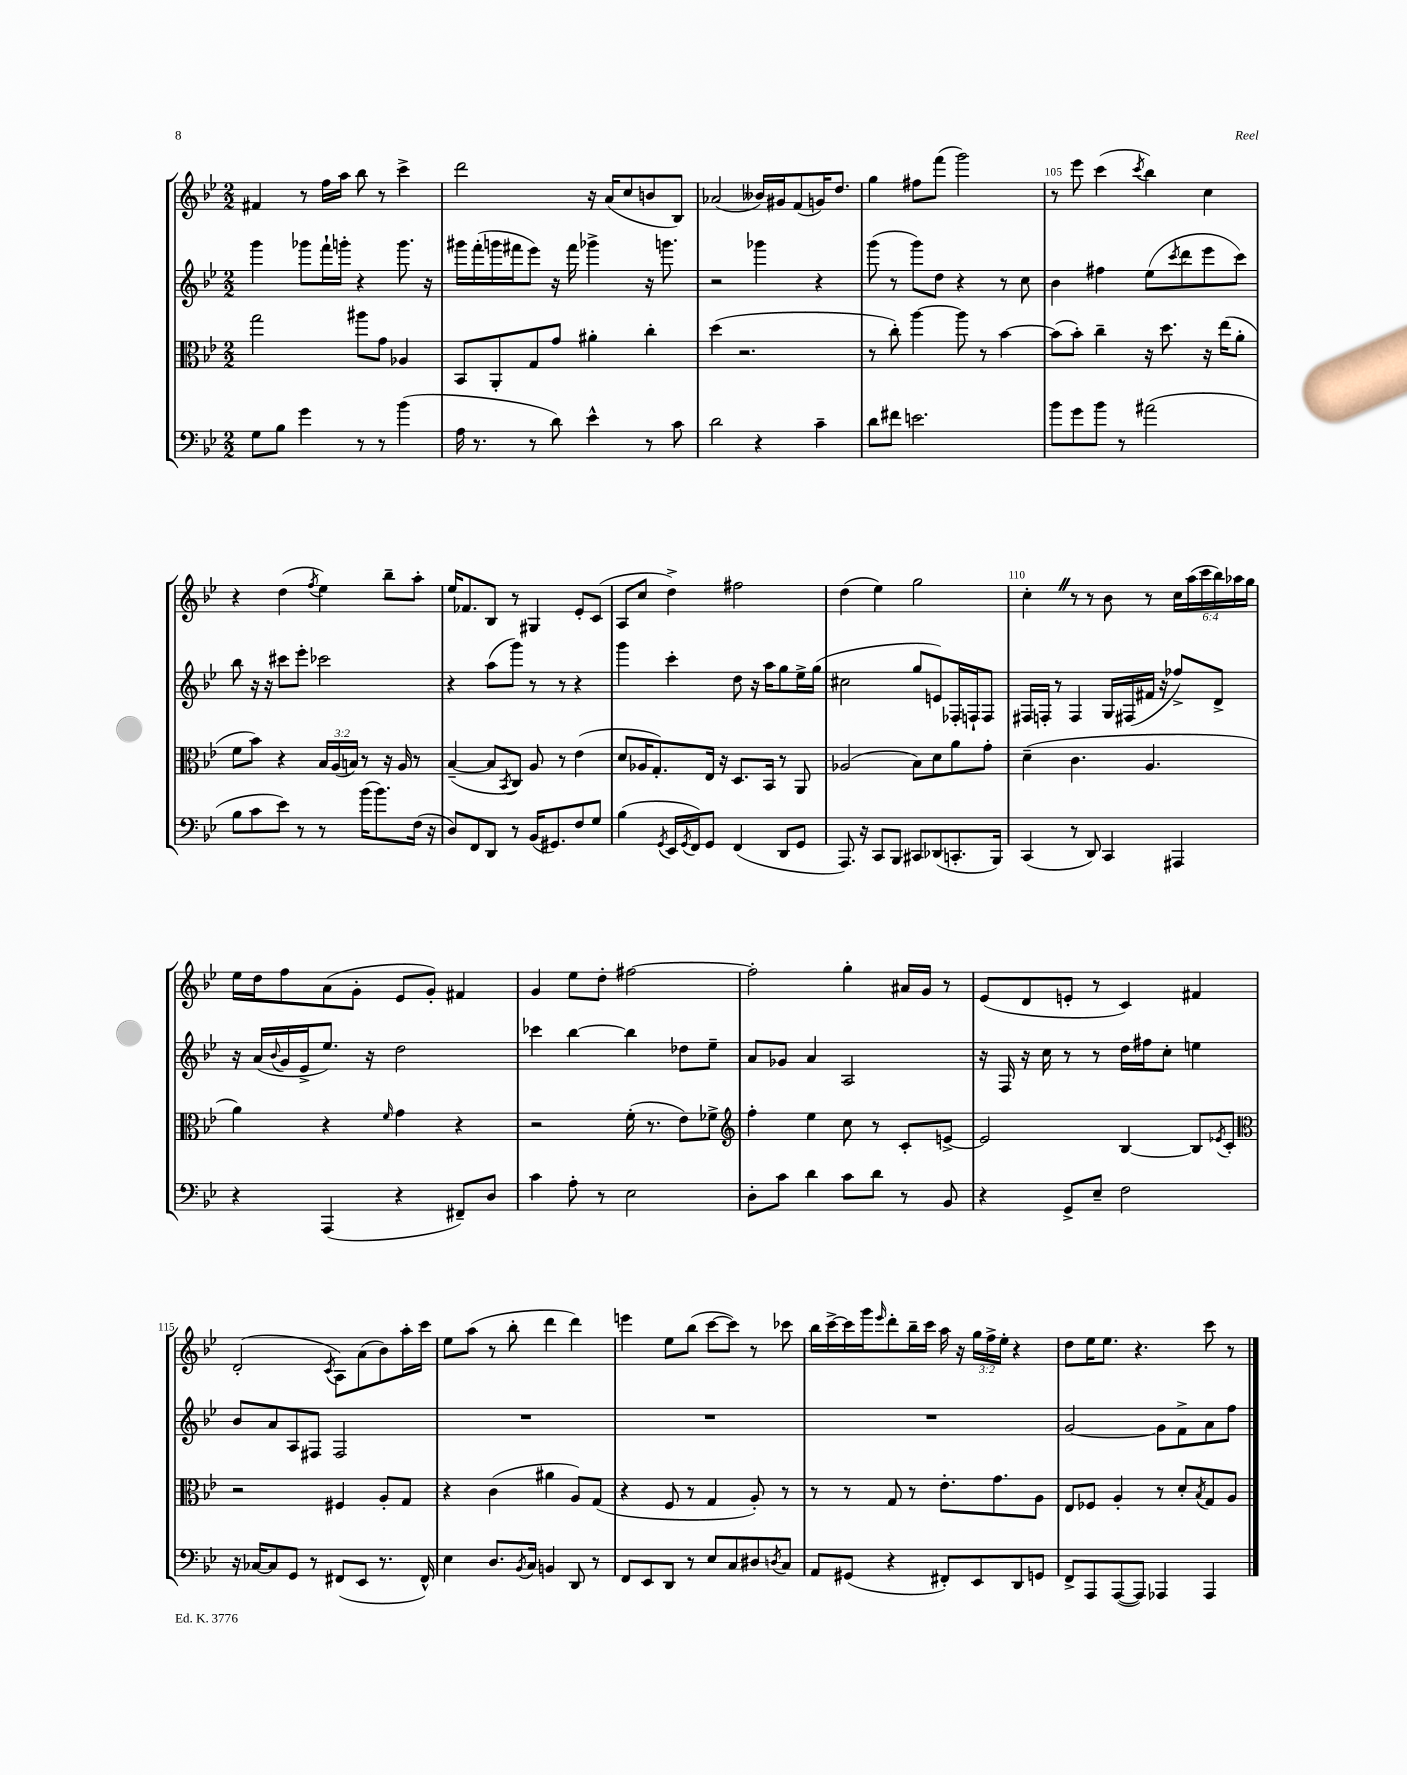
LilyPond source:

<<
\new StaffGroup <<
\new Staff = "s0" {
    \clef treble \key bes \major \numericTimeSignature \time 2/2 \override Staff.TupletNumber.text = #tuplet-number::calc-fraction-text
    fis'4 r8 f''16 a''16 bes''8 r8 c'''4-> |
    d'''2 r16 a'16( c''8 b'8 bes8) |
    aes'2( beses'16) gis'16 f'8( g'16) d''8. |
    g''4 fis''8 f'''8( g'''2) |
    r8 ees'''8 c'''4( \acciaccatura { c'''8 } bes''4) c''4 |
    r4 d''4( \acciaccatura { f''8 } ees''4) bes''8-- a''8-. |
    ees''16 fes'8. bes8 r8 gis4 ees'8-. c'8( |
    a8 c''8 d''4->) fis''2 |
    d''4( ees''4) g''2 |
    c''4-. \once \override BreathingSign.text = \markup { \musicglyph "scripts.caesura.straight" } \breathe r8 r8 bes'8 r8 \tuplet 6/4 { c''16 a''16( c'''16 bes''16) aes''16 g''16 } |
    ees''16 d''16 f''8 a'8( g'8-. ees'8 g'8-.) fis'4 |
    g'4 ees''8 d''8-. fis''2~ |
    fis''2-. g''4-. ais'16 g'16 r8 |
    ees'8( d'8 e'8-. r8 c'4) fis'4 |
    d'2-.( \acciaccatura { c'8 } a8) a'8( bes'8) a''16-. c'''16 |
    ees''8 a''8( r8 bes''8-. d'''4 d'''4) |
    e'''4 ees''8 bes''8( c'''8~ c'''8) r8 ces'''8 |
    bes''16 c'''16~-> c'''16 g'''16 \grace { ees'''16 } d'''8-. bes''16-- c'''16 a''16 r16 \tuplet 3/2 { g''16 f''16-> ees''16-. } r4 |
    d''8 ees''16 ees''8. r4. c'''8 r8 \bar "|." |
}
\new Staff = "s1" {
    \clef treble \key bes \major \numericTimeSignature \time 2/2
    g'''4 ges'''8 f'''16-! g'''16-. r4 g'''8. r16 |
    gis'''16 f'''16-.( g'''16 fis'''16 ees'''8) r16 fis'''16 ges'''4-> r16 g'''8. |
    r2 ges'''4 r4 |
    g'''8( r8 g'''8) d''8 r4 r8 c''8 |
    bes'4 fis''4 ees''8( \acciaccatura { c'''8 } d'''8 ees'''8 c'''8) |
    bes''8 r16 r16 cis'''8 ees'''8-. ces'''2 |
    r4 a''8( g'''8) r8 r8 r4 |
    g'''4 c'''4-. d''8 r16 a''16 g''8 ees''16-> g''16( |
    cis''2 g''8 e'8) fes16-. f16-! f8 |
    fis16 f16-. r8 f4 g16 fis16( fis'16 r16 fes''8->) d'8-> |
    r16 a'16( \appoggiatura { bes'8 } g'16 ees'16-> ees''8.) r16 d''2 |
    ces'''4 bes''4~ bes''4 des''8 ees''8-- |
    a'8 ges'8 a'4 a2 |
    r16 f16 r16 c''16 r8 r8 d''16 fis''16 c''8-. e''4 |
    bes'8 a'8 a8 fis8 fis2 |
    R1 |
    R1 |
    R1 |
    g'2~ g'8 f'8-> a'8 f''8 \bar "|." |
}
\new Staff = "s2" {
    \clef alto \key bes \major \numericTimeSignature \time 2/2 \override Staff.TupletNumber.text = #tuplet-number::calc-fraction-text
    g''2 ais''8 g'8 aes4 |
    bes,8 a,8-. g8 g'8 ais'4-. c''4-. |
    d''4( r2. |
    r8 c''8-.) a''4~ a''8 r8 bes'4~ |
    bes'8( bes'8-.) c''4-- r16 d''8. r16 ees''16( a'8-. |
    f'8 bes'8) r4 \tuplet 3/2 { bes16 a16( b16) } r8 r16 a16 r8 |
    bes4~--( bes8 \acciaccatura { bes,8 } c8) a8 r8 ees'4( |
    d'8 aes16 g8.-.) ees16 r16 d8. bes,16 r8 a,8 |
    aes2( bes8) d'8 a'8 g'8-. |
    d'4--( c'4. a4. |
    a'4) r4 \grace { f'16 } g'4 r4 |
    r2 f'16-.( r8. ees'8) fes'8-> |
    \clef treble f''4-. ees''4 c''8 r8 c'8-. e'8~-> |
    e'2 bes4~ bes8 \acciaccatura { ees'8 } c'8-. |
    \clef alto r2 fis4 a8-. g8 |
    r4 c'4( ais'4 a8) g8( |
    r4 f8 r8 g4 a8-.) r8 |
    r8 r8 g8 r8 ees'8.-. g'8. a8 |
    ees8 fes8 a4-. r8 d'8-. \acciaccatura { bes8 } g8 a8 \bar "|." |
}
\new Staff = "s3" {
    \clef bass \key bes \major \numericTimeSignature \time 2/2
    g8 bes8 g'4 r8 r8 bes'4( |
    a16 r8. r8 d'8) ees'4-^ r8 c'8 |
    d'2 r4 c'4-- |
    d'8 fis'8 e'2. |
    bes'8 g'8 bes'8 r8 ais'2( |
    bes8 c'8 ees'8) r8 r8 bes'16( bes'8.) f16( r16 |
    d8) f,8 d,8 r8 bes,16( gis,8.) f8 g8 |
    bes4( \acciaccatura { g,8 } ees,16 \acciaccatura { g,8 } f,16) g,8 f,4( d,8 g,8 |
    a,,8.) r16 c,8 bes,,8 cis,8 des,8( c,8.-. bes,,16) |
    c,4( r8 d,8) c,4 ais,,4 |
    r4 a,,4( r4 fis,8--) d8 |
    c'4 a8-. r8 ees2 |
    d8-. c'8 d'4 c'8 d'8 r8 bes,8 |
    r4 g,8-> ees8-- f2 |
    r16 ces16~ ces8 g,8 r8 fis,8( ees,8 r8. fis,16-^) |
    ees4 d8. \acciaccatura { bes,8 } c16 b,4 d,8 r8 |
    f,8 ees,8 d,8 r8 ees8 c8 dis8 \acciaccatura { d8 } c8 |
    a,8 gis,8( r4 fis,8-.) ees,8 d,8 g,8 |
    f,8-> a,,8 a,,8~( a,,8) aes,,4 aes,,4 \bar "|." |
}
>>
>>
\layout { \context { \Score currentBarNumber = #101 \override BarNumber.break-visibility = ##(#f #t #t) barNumberVisibility = #(every-nth-bar-number-visible 5) } }
